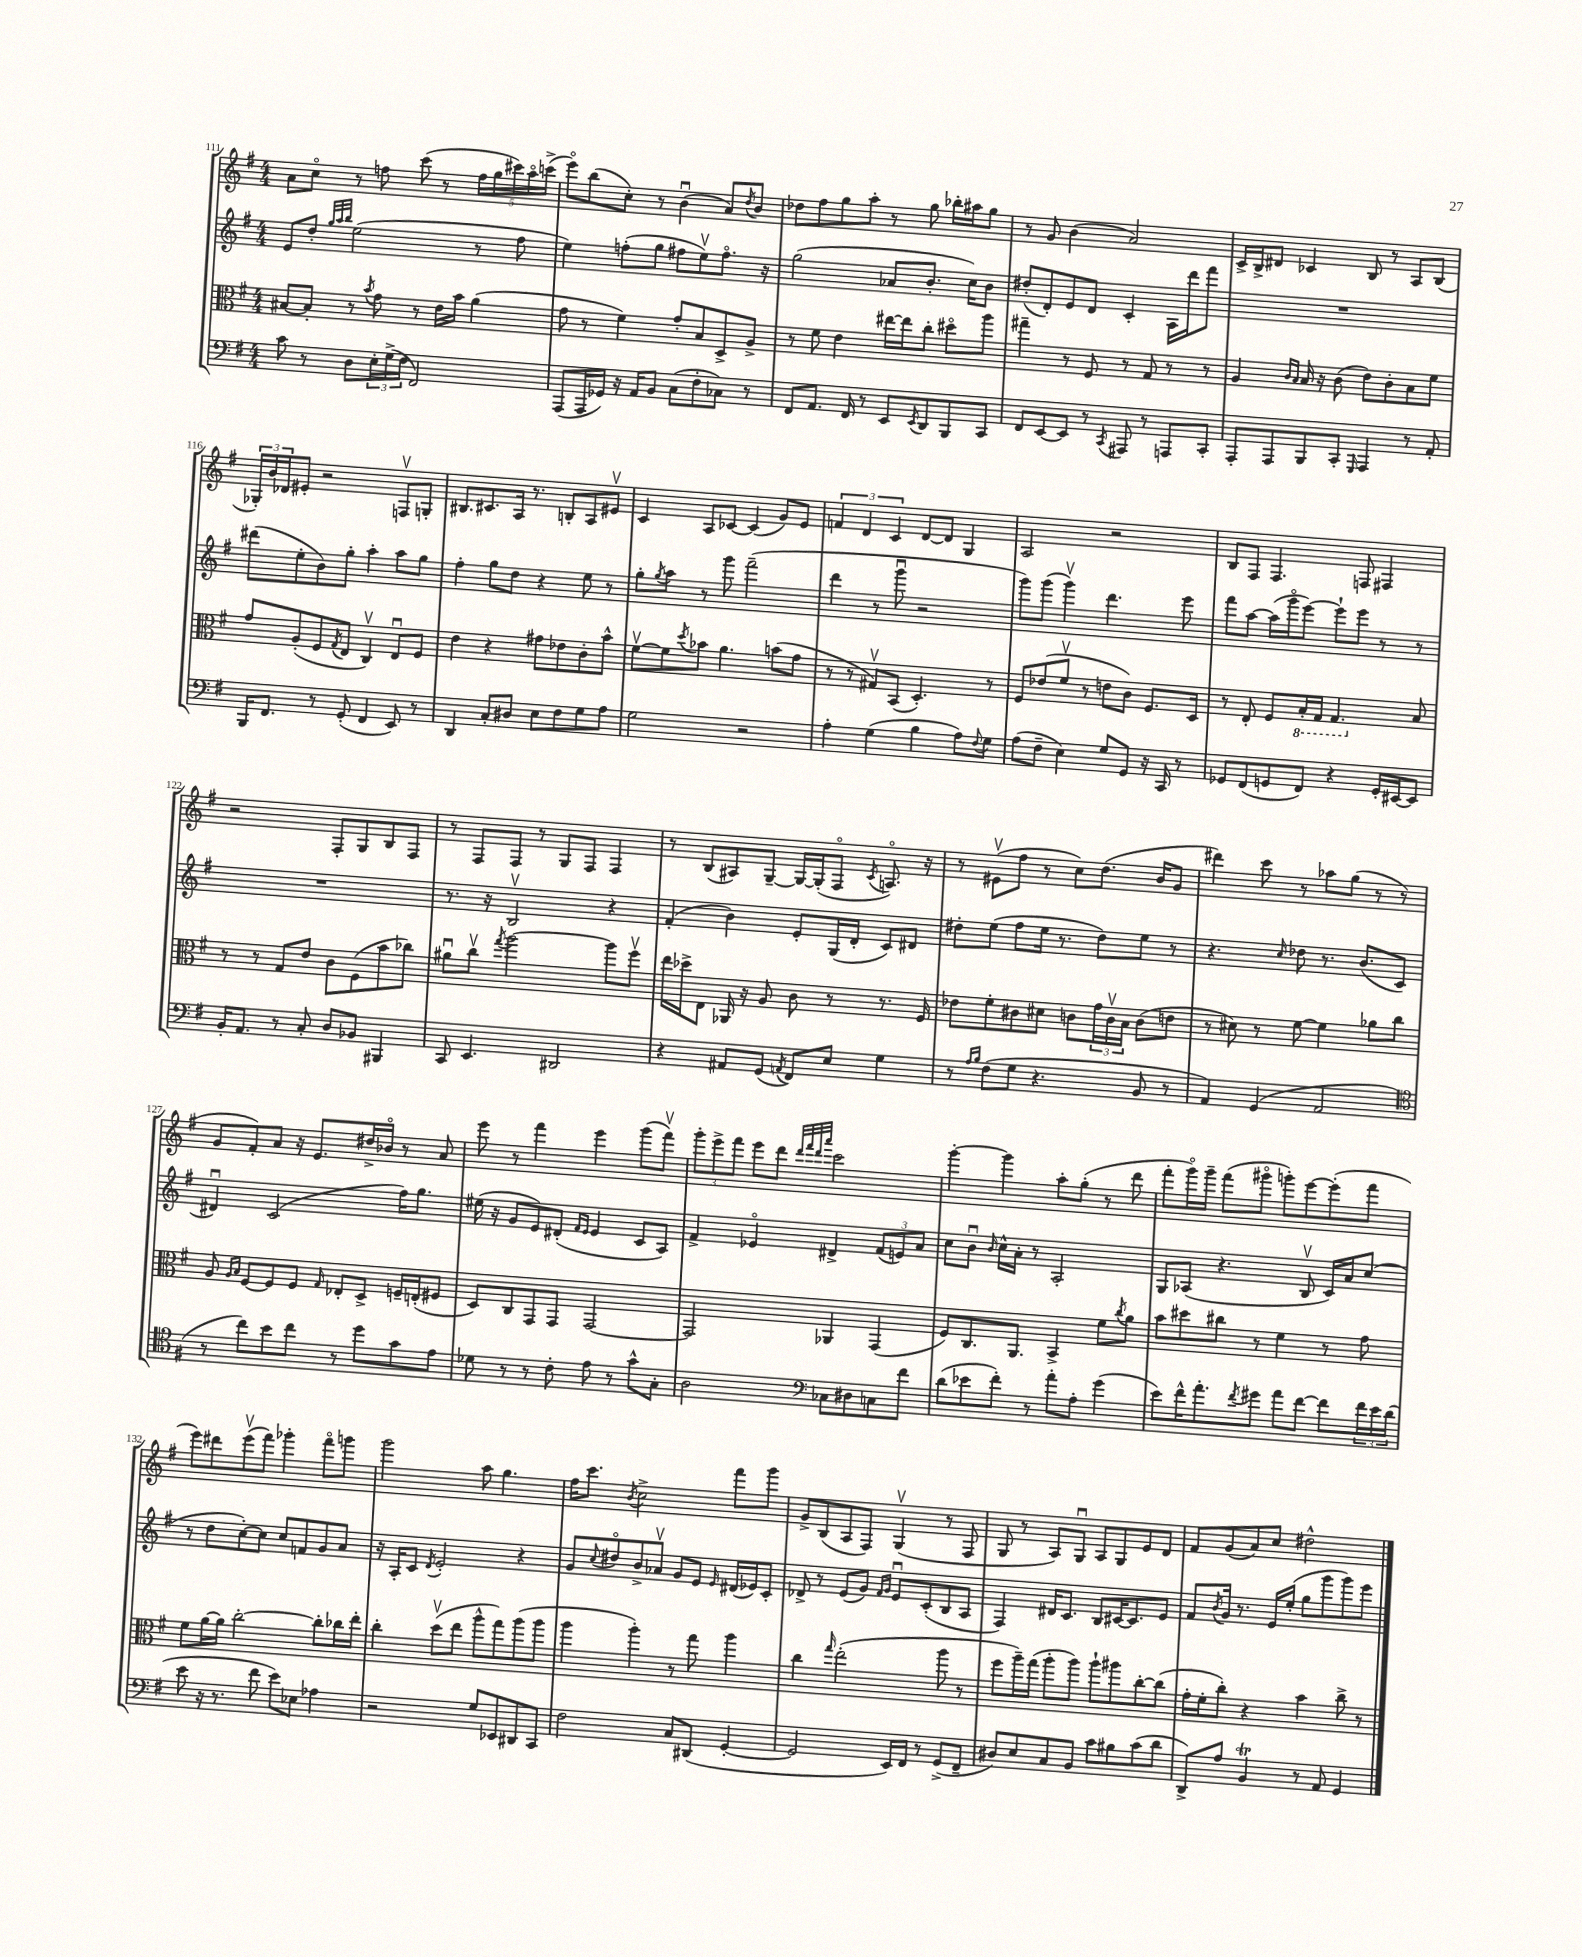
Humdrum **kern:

**kern	**kern	**kern	**kern
*staff4	*staff3	*staff2	*staff1
*clefF4	*clefC3	*clefG2	*clefG2
*k[f#]	*k[f#]	*k[f#]	*k[f#]
*M4/4	*M4/4	*M4/4	*M4/4
8c	[8B#	8e	8a
8r	8B#']	8dd'	8cco
.	.	32qqgg	.
.	.	32qqaa	.
.	.	32qqbb	.
8D	8r	(2ee	8r
.	8qb	.	.
24E'	8g	.	8ff
(24G^	.	.	.
24F#	.	.	.
2FF#)	8r	.	(8ccc
.	16e	.	8r
.	16b	.	.
.	(4a	8r	20ff
.	.	.	20gg
.	.	.	20ccc#)
.	.	8ff#	.
.	.	.	20aao
.	.	.	(20ccc^
=	=	=	=
(8AAA	8g	4ee)	8eeeo)
16AAA	8r	.	(8bb
16GG-)	.	.	.
16r	4f#)	(8ff'	8cc')
16AA	.	.	.
8BB	.	8gg	8r
(8C	8g'	8ff#	(4bu
8F#'	8B	8eev)	.
8C-)	8D^	8.ff#o	8a)
.	.	.	8qdd
8r	8A^	.	8b
.	.	16r	.
=	=	=	=
8FF#	8r	(2gg	8dd-
8.AA	8f#	.	8ff#
.	4e	.	8gg
16FF#	.	.	.
8r	.	.	8aa'
8EE	[16ee#	8a-	8r
.	16ee#]	.	.
8qEE	.	.	.
8DD	8cc'	8.b'	8gg
8BBB	8dd#o	.	16bb-'
.	.	16cc)	16aa#
8CC	8aa	8b	8gg
=	=	=	=
8FF#	4gg#~	(8dd#'	8r
[8EE	.	8d')	8g
8EE]	8r	8e	(4b
8r	8F#	8d	.
8qCC	.	.	.
8AAA#	8r	4c'	2a)
8r	8G	.	.
8AAA	8r	16A	.
.	.	16ddd	.
8CC'	8r	8fff#	.
=	=	=	=
8AAA'	4A	1r	16c^
.	.	.	16B^
8AAA	.	.	8d#
.	16qqc	.	.
.	16qqB	.	.
8BBB	16B	.	4c-
.	16r	.	.
8CC'	(8c	.	.
16qqGGG	.	.	.
4AAA	8e)	.	8B
.	8c'	.	8r
8r	8B	.	8A
8AA'	8f#	.	(8B
=	=	=	=
16BBB	8g	(8ddd#	24G-')
.	.	.	24b
8.FF#	.	.	.
.	.	.	24d-
.	(8A'	8ee'	8e#'
8r	8F#	8b)	2r
.	8qG	.	.
(8GG'	8E	8gg'	.
4FF#	4Cv)	4aa'	.
8EE)	8Eu	8aa	8Fv
8r	8F#	8gg	8G'
=	=	=	=
4DD	4e	4ff#'	8.B#
.	.	.	8.c#
8C'	4r	8gg	.
8D#	.	8dd	16A
.	.	.	8.r
8E	8g#	4r	.
8F#	8e-	.	8B'
8G	8c'	8ee	8A
8A	8b^^	8r	8e#v
=	=	=	=
2G	[8f#v	8gg'	4c
.	.	8qgg	.
.	8f#]	8aa	.
.	8qdd	.	.
.	8b-	8r	8A
.	4.a	8ggg	[8c-
2r	.	(2fff#~	(4c-]
.	(8b	.	8g)
.	8g	.	8e
=	=	=	=
4A'	8r	4ddd	6f
.	8r	.	.
.	.	.	6d
(4G	8G#v)	8r	.
.	.	.	6c
.	(8BB	8gggu	.
4B	4.D')	2r	[8d
.	.	.	8d]
8A)	.	.	4G
8qqF#	.	.	.
8G	8r	.	.
=	=	=	=
(8A	8F#	8ggg)	2A
8F#~	(8e-	(8ggg	.
4E)	8f#v	4gggv)	.
.	8r	.	.
8G	8e	4.ddd	2r
8GG	8c)	.	.
16r	8.F#	.	.
16CC	.	.	.
8r	.	8eee	.
.	16D	.	.
=	=	=	=
8GG-	8r	8fff#	8B
(8FF#	8E'	[8aa	8F#
8GG	8F#	(16aa]	4.F#
.	.	16gggo	.
8FF#)	16BB'	[8eee)	.
.	16GG	.	.
4r	4.GG	8eee`]	.
.	.	8eee	8F
16GG'	.	8r	4F#
[16EE#	.	.	.
8EE#]	8B	8r	.
=	=	=	=
16BB'	8r	1r	2r
8.AA	.	.	.
.	8r	.	.
8r	8G	.	.
8C'	8e	.	.
8D	8c	.	8F#'
8BB-	(8F#	.	8G
4BBB#	8b	.	8B
.	8cc-)	.	8F#
=	=	=	=
8CC	8a#u	8.r	8r
4.EE	8ccv	.	8F#
.	.	16r	.
.	8qgg	.	.
.	[2aa	2Bv	8F#
.	.	.	8r
2DD#	.	.	8G
.	.	.	8F#
.	8aa]	4r	4F#
.	8ff#v	.	.
=	=	=	=
4r	16ee	(4f#'	8r
.	16dd-^	.	.
.	8E	.	(8B
8AA#	16AA-	4b)	8A#)
.	16r	.	.
(8GG	8A	.	[8G~
8qAA	.	.	.
8FF#)	8c	8e'	16G_
.	.	.	(16G']
8E	8r	(16G	8F#o
.	.	16d'	.
.	.	.	8qc
4G	8.r	8c)	8.Ao)
.	.	8d#	.
.	16F#	.	16r
=	=	=	=
8r	8e-	8dd#'	8r
16qqA	.	.	.
16qqB	.	.	.
(8F#	8f#'	(8ee	(8e#v
8G	8c#	8ff#	8ff#
4.r	8d#	16ee	8r
.	.	8.r	.
.	8c	.	8cc)
.	24g	8dd#)	(8.dd
.	24cv	.	.
.	24B	.	.
8BB	(8c	8ee	.
.	.	.	16b
8r	8e	8r	8g
=	=	=	=
4AA)	8r	4.r	4ddd#)
.	8d#)	.	.
(4GG	8r	.	8ccc
.	.	16qqcc	.
.	[8f#	8dd-	8r
2AA	4f#]	8.r	8aa-
.	.	.	(8gg
.	.	(8.b	.
.	8a-	.	8r
.	8cc	8c	8r
=	=	=	=
*clefC4	*	*	*
8r	8A	4d#u)	8g
.	16qqA	.	.
.	16qqB	.	.
8cc)	[8F#	.	8f#')
8b	8F#]	(2c	8a
8cc	8F#	.	16r
.	.	.	8.e
.	16qqG	.	.
8r	8E-'	.	.
8dd	8D^	.	16dd#^
.	.	.	16b-o
8g	16F~	16ff#)	8r
.	(16E'	8.gg	.
8e	8F#	.	8a
=	=	=	=
8d-	8D)	(16ee#	8eee
.	.	16r	.
8r	8C	8g	8r
8r	8GG	8e)	4fff#
8c'	8GG	(8d#'	.
.	.	16qqf#	.
.	.	16qqe	.
8e	[2GG	4e	4eee
8r	.	.	.
8g^^	.	8c	(8ggg
8G'	.	8A)	8fff#v)
=	=	=	=
2A	2GG]	4f#^	12ggg'
.	.	.	12eee^
.	.	.	12fff#
.	.	4e-o	8eee
.	.	.	8ddd
*clefF4	*	*	*
.	.	.	32qqddd
.	.	.	32qqfff#
.	.	.	32qqddd
.	.	.	32qqaaa
8C-	4AA-	4d#^	2ccc
8D#	.	.	.
8C	(4GG	(12f#	.
.	.	12e)	.
8f#	.	.	.
.	.	12a	.
=	=	=	=
(8d	8F#)	8cc	[4ggg'
8e-	8.C	8bu	.
.	.	16qqb	.
8f#')	.	16cc^^	4ggg]
.	8.AA	16a'	.
8r	.	8r	.
8a'	4BB^	2A'	8aa'
8A'	.	.	(8gg'
(4g	8f#	.	8r
.	8qcc	.	.
.	8a	.	8ddd
=	=	=	=
8e)	8b	8G	8fff#'
16f#^^	8dd#	(8A-	16gggo)
8.a'	.	.	16ggg~
.	8cc#	4.r	(8fff#
8qf#	.	.	.
8g#	8r	.	8ggg#o
8a	4f#	.	8ggg')
[8f#	.	8Bv	[8eee
8f#]	8r	16c)	(8eee']
.	.	16a	.
24f#	8g	(8cc	8fff#
24e	.	.	.
(24d	.	.	.
=	=	=	=
8e	8f#	8r	8eee)
16r	[16a	8dd	8ddd#
8.r	16a]	.	.
.	[2cc'	[8cc')	(8eeev
8f#	.	8cc]	8fff#)
8e)	.	8cc	4ggg-'
8E-	.	8f	.
4A-	8cc']	8g	8fff#o
.	16cc-	8a	8ggg
.	16ee'	.	.
=	=	=	=
2r	4cc'	16r	2ggg
.	.	16A'	.
.	.	8c	.
.	.	8qd	.
.	(8ddv	2e'	.
.	8ee	.	.
8G	8aa^^	.	8aa
8EE-	8gg)	.	4.gg
8DD#	(8aa	4r	.
8CC	8aa	.	.
=	=	=	=
2F#	4aa	8g	16ff#
.	.	.	8.ccc
.	.	8qqcc	.
.	.	8dd#o	.
.	.	.	8qb
.	4aa')	8b^	2cc^
.	.	8a-v	.
8C	8r	8g	.
(8DD#	8gg	8e	.
.	.	16qqe	.
[4GG'	4aa	(16d#	8fff#
.	.	16e-)	.
.	.	8c'	8ggg
=	=	=	=
2GG]	4cc	8d-^	8g^
.	.	8r	(8B
.	16qqgg	.	.
.	(2ee'	(8e	8A
.	.	8g)	8F#)
.	.	16qqf#	.
.	.	16qqg	.
16EE)	.	8eu	(4Gv
16FF#	.	.	.
8r	.	(8c'	.
(8GG^	8aa	8B	8r
8FF#~	8r	8A	8F#
=	=	=	=
8D#)	8ff#	4F#)	8G
8E	16aa~)	.	8r
.	(16gg	.	.
8C	8aa'	16d#	8A)
.	.	8.c	.
8BB	8aa)	.	8Gu
8c	8aa`	8B	8A
8B#	8aa#	[16c#	8G
.	.	8.c#]	.
(8c	[8cc'	.	8e
8d	(8cc]	8e	8d
=	=	=	=
8DD^)	16g'	8f#	8f#
.	16f#'	.	.
.	.	8qb	.
8A	8cc')	16g	(8g
.	.	8.r	.
4BB	4r	.	8a)
.	.	16e	8cc
.	.	(16ee'	.
8r	4b	8gg	2dd#^^
8AA	.	8ggg	.
4GG	8cc^	8ggg)	.
.	8r	8eee	.
==	==	==	==
*-	*-	*-	*-
